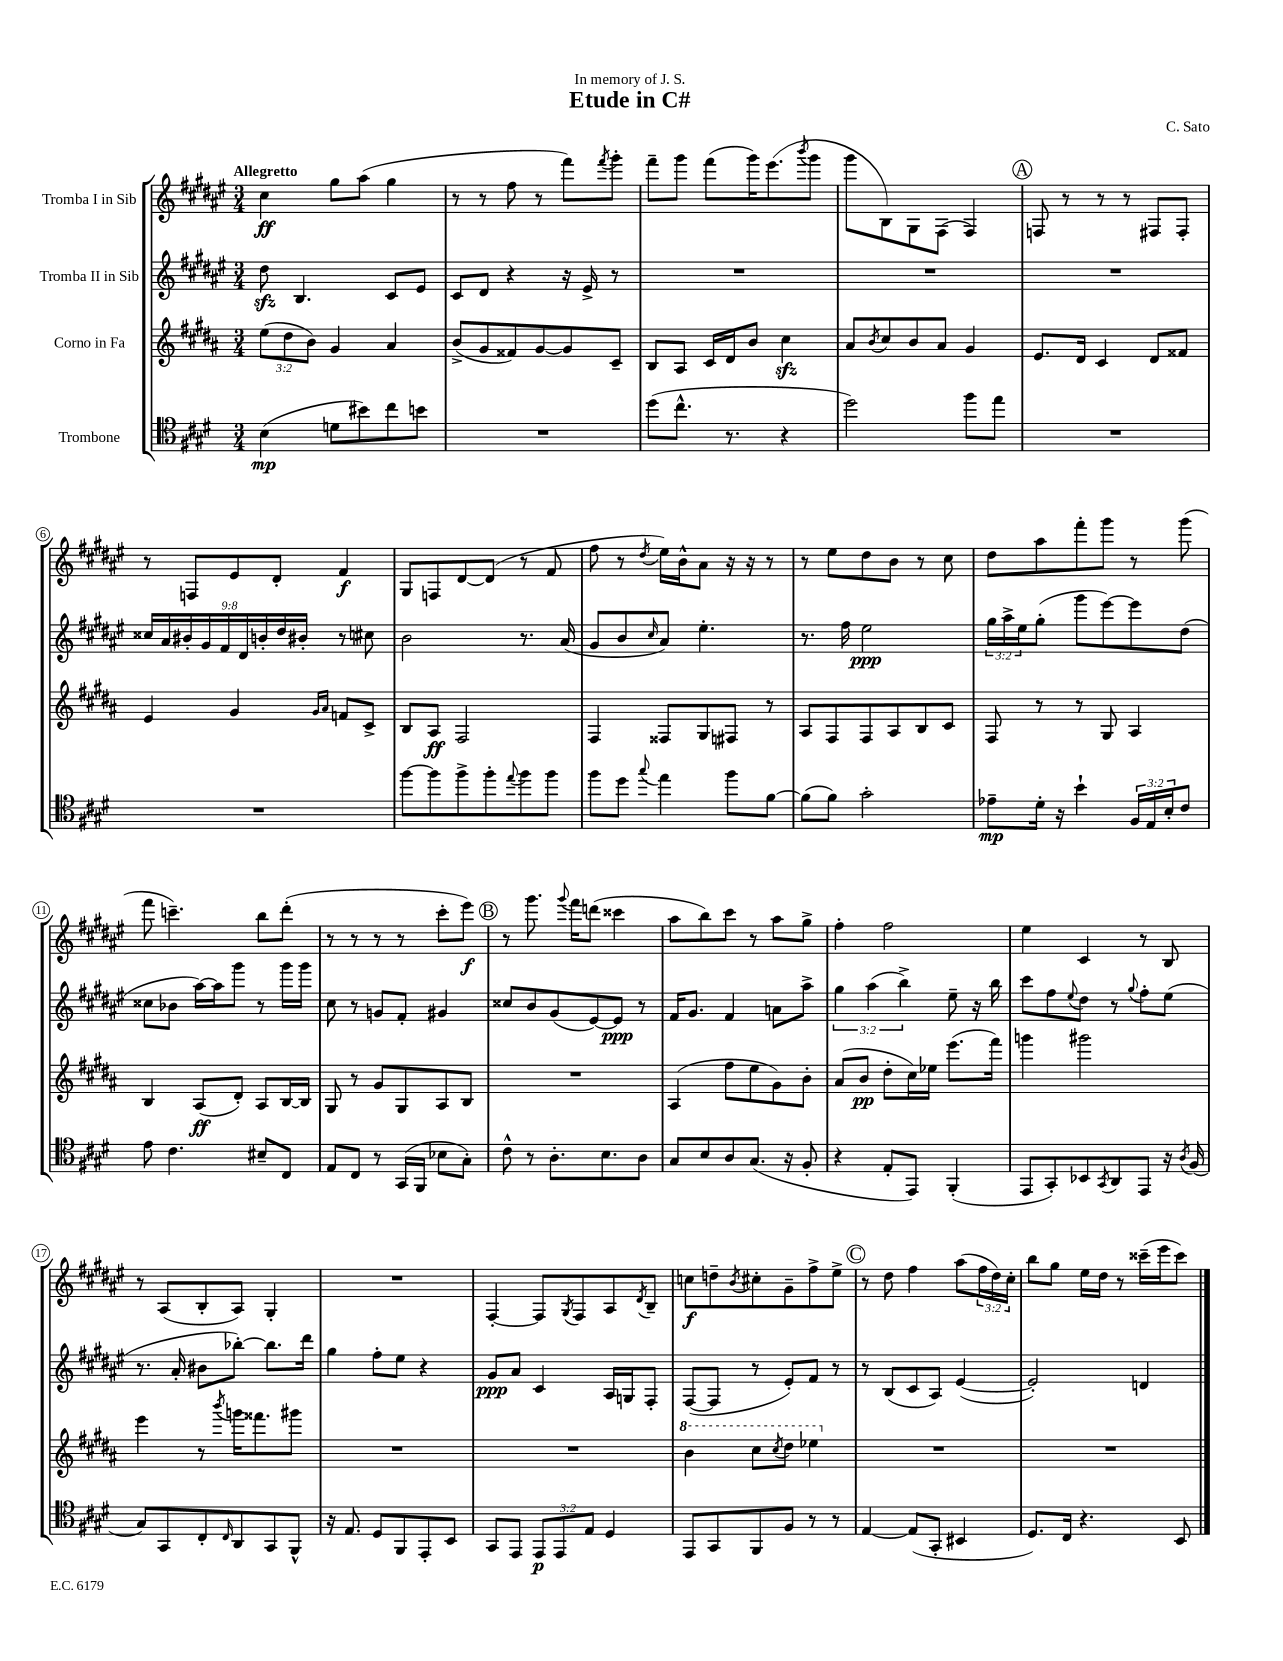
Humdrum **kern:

**kern	**kern	**kern	**kern
*staff4	*staff3	*staff2	*staff1
*clefC4	*clefG2	*clefG2	*clefG2
*k[f#c#g#d#]	*k[f#c#g#d#a#]	*k[f#c#g#d#a#e#]	*k[f#c#g#d#a#e#]
*M3/4	*M3/4	*M3/4	*M3/4
(4B	(12ee	8dd#	4cc#
.	12dd#	.	.
.	.	4.B	.
.	12b)	.	.
8d	4g#	.	8gg#
8b#)	.	.	(8aa#
8cc#	4a#	8c#	4gg#
8b	.	8e#	.
=	=	=	=
2.r	(8b^	8c#	8r
.	8g#	8d#	8r
.	8f##)	4r	8ff#
.	[8g#	.	8r
.	8g#]	16r	8fff#)
.	.	16e#^	.
.	.	.	8qfff#
.	8c#~	8r	8ggg#'
=	=	=	=
(8dd#	8B	2.r	8fff#~
8.cc#^^	8A#	.	8ggg#
.	16c#	.	(8fff#
8.r	16d#	.	.
.	8b	.	16ggg#)
.	.	.	(8.eee#
4r	4cc#	.	.
.	.	.	8qbbb
.	.	.	8ggg#
=	=	=	=
2dd#)	8a#	2.r	8ggg#
.	8qb	.	.
.	8cc#	.	8B)
.	8b	.	8G#
.	8a#	.	(8F#
8ff#	4g#	.	4F#)
8ee	.	.	.
=	=	=	=
2.r	8.e	2.r	8F
.	.	.	8r
.	16d#	.	.
.	4c#	.	8r
.	.	.	8r
.	8d#	.	8F#
.	8f##	.	8F#'
=	=	=	=
2.r	4e	18cc##	8r
.	.	18a#	.
.	.	18b#'	.
.	.	.	8F
.	.	18g#	.
.	.	18f#	.
.	4g#	.	8e#
.	.	18d#	.
.	.	18b'	.
.	.	.	8d#'
.	.	18dd#	.
.	.	18b#'	.
.	16qqg#	.	.
.	16qqa#	.	.
.	8f	8r	4f#
.	8c#^	8cc#	.
=	=	=	=
[8ff#	8B	2b	8G#
8ff#]	8A#	.	8F
8ff#^	2F#	.	[8d#
8ff#'	.	.	(8d#]
8qqee	.	.	.
8ff#	.	8.r	8r
8ff#	.	.	8f#
.	.	(16a#	.
=	=	=	=
8ff#	4F#	8g#	8ff#
8dd#	.	8b	8r
8qqgg#	.	16qqcc#	8qdd#
4ee	8F##	8a#)	16ee#)
.	.	.	16b^^
.	8G#	4.ee#'	8a#
8ff#	8F#	.	16r
.	.	.	16r
[8f#	8r	.	8r
=	=	=	=
(8f#]	8A#	8.r	8r
8f#)	8F#	.	8ee#
.	.	16ff#	.
2g#'	8F#	2ee#	8dd#
.	8A#	.	8b
.	8B	.	8r
.	8c#	.	8cc#
=	=	=	=
8e-~	8F#	24gg#	8dd#
.	.	24aa#^	.
.	.	24ee#	.
16d#'	8r	(8gg#'	8aa#
16r	.	.	.
4b`	8r	8ggg#	8fff#'
.	8G#	[8eee#)	8ggg#
24F#	4A#	8eee#]	8r
24E	.	.	.
24B'	.	.	.
8c#	.	(8dd#	(8ggg#
=	=	=	=
8e	4B	8cc##	8fff#
4.c#	.	8b-	4.ccc~)
.	(8A#	[16aa#)	.
.	.	16aa#]	.
.	8d#')	8ggg#	.
8B#~	8A#	8r	8bb
8C#	[16B	16ggg#	(8ddd#'
.	16B]	16ggg#	.
=	=	=	=
8E	8G#	8cc#	8r
8C#	8r	8r	8r
8r	8g#	8g	8r
(16GG#	8G#	8f#'	8r
16FF#	.	.	.
8B-	8A#	4g#	8ccc#'
8G#')	8B	.	8eee#)
=	=	=	=
8c#^^	2.r	8cc##	8r
8r	.	8b	8.ggg#
8.A'	.	(8g#	.
.	.	.	8qqggg#
.	.	.	16fff#
.	.	[8e#)	(8ddd
8.B	.	.	.
.	.	8e#]	4ccc##
8A	.	8r	.
=	=	=	=
8G#	(4A#	16f#	8aa#
.	.	8.g#	.
8B	.	.	8bb)
8A	8ff#	4f#	8ccc#
(8.G#	8ee	.	8r
.	8g#)	8a	8aa#
16r	.	.	.
8F#'	8b'	8aa#^	8gg#^
=	=	=	=
4r	(8a#	6gg#	4ff#'
.	8b	.	.
.	.	(6aa#	.
8E'	8dd#'	.	2ff#
.	.	6bb^)	.
8EE)	16cc#)	.	.
.	16ee-	.	.
(4FF#'	(8.eee	8ee#~	.
.	.	16r	.
.	16fff#)	16bb	.
=	=	=	=
8EE	4ggg	8ccc#	4ee#
8GG#')	.	8ff#	.
.	.	8qqee#	.
8BB-	2ggg#	8dd#	4c#
8qGG#	.	.	.
8AA	.	8r	.
.	.	8qqgg#	.
8EE	.	8ff#'	8r
16r	.	(8ee#	8B
8qA	.	.	.
(16F#	.	.	.
=	=	=	=
8G#)	4eee	8.r	8r
8GG#	.	.	(8A#
.	.	16a#'	.
8C#'	8r	8b#	8B'
16qqC#	8qbbb	.	.
8AA	16ggg	[8bb-')	8A#)
.	8.fff##	.	.
8GG#	.	8.bb-]	4G#'
8FF#^^	8ggg#	.	.
.	.	16ddd#	.
=	=	=	=
16r	2.r	4gg#	2.r
8.E	.	.	.
8D#	.	8ff#'	.
8FF#	.	8ee#	.
8EE'	.	4r	.
8BB	.	.	.
=	=	=	=
8GG#	2.r	8g#	[4F#'
8EE	.	8a#	.
12EE	.	4c#	8F#]
12EE	.	.	.
.	.	.	8qG#
.	.	.	8F#
12E	.	.	.
4D#	.	16A#	8A#
.	.	16G	.
.	.	.	8qd#
.	.	8F#'	8B~
=	=	=	=
8EE	4bb	([8F#	8cc
8GG#	.	8F#]	8dd~
.	.	.	8qb
8FF#	8ccc#	8r	8cc#'
.	8qccc#	.	.
8F#	8ddd#	8e#')	8g#~
8r	4eee-	8f#	8ff#^
8r	.	8r	8ee#^
=	=	=	=
[4E	2.r	8r	8r
.	.	(8B	8dd#
(8E]	.	8c#	4ff#
8GG#'	.	8A#)	.
4BB#	.	([4e#	(8aa#
.	.	.	24ff#
.	.	.	24dd#)
.	.	.	24cc#'
=	=	=	=
8.D#)	2.r	2e#'])	8bb
.	.	.	8gg#
16C#	.	.	.
4.r	.	.	16ee#
.	.	.	16dd#
.	.	.	8r
.	.	4d	(16ccc##~
.	.	.	16eee#
8BB	.	.	8ccc##)
==	==	==	==
*-	*-	*-	*-
